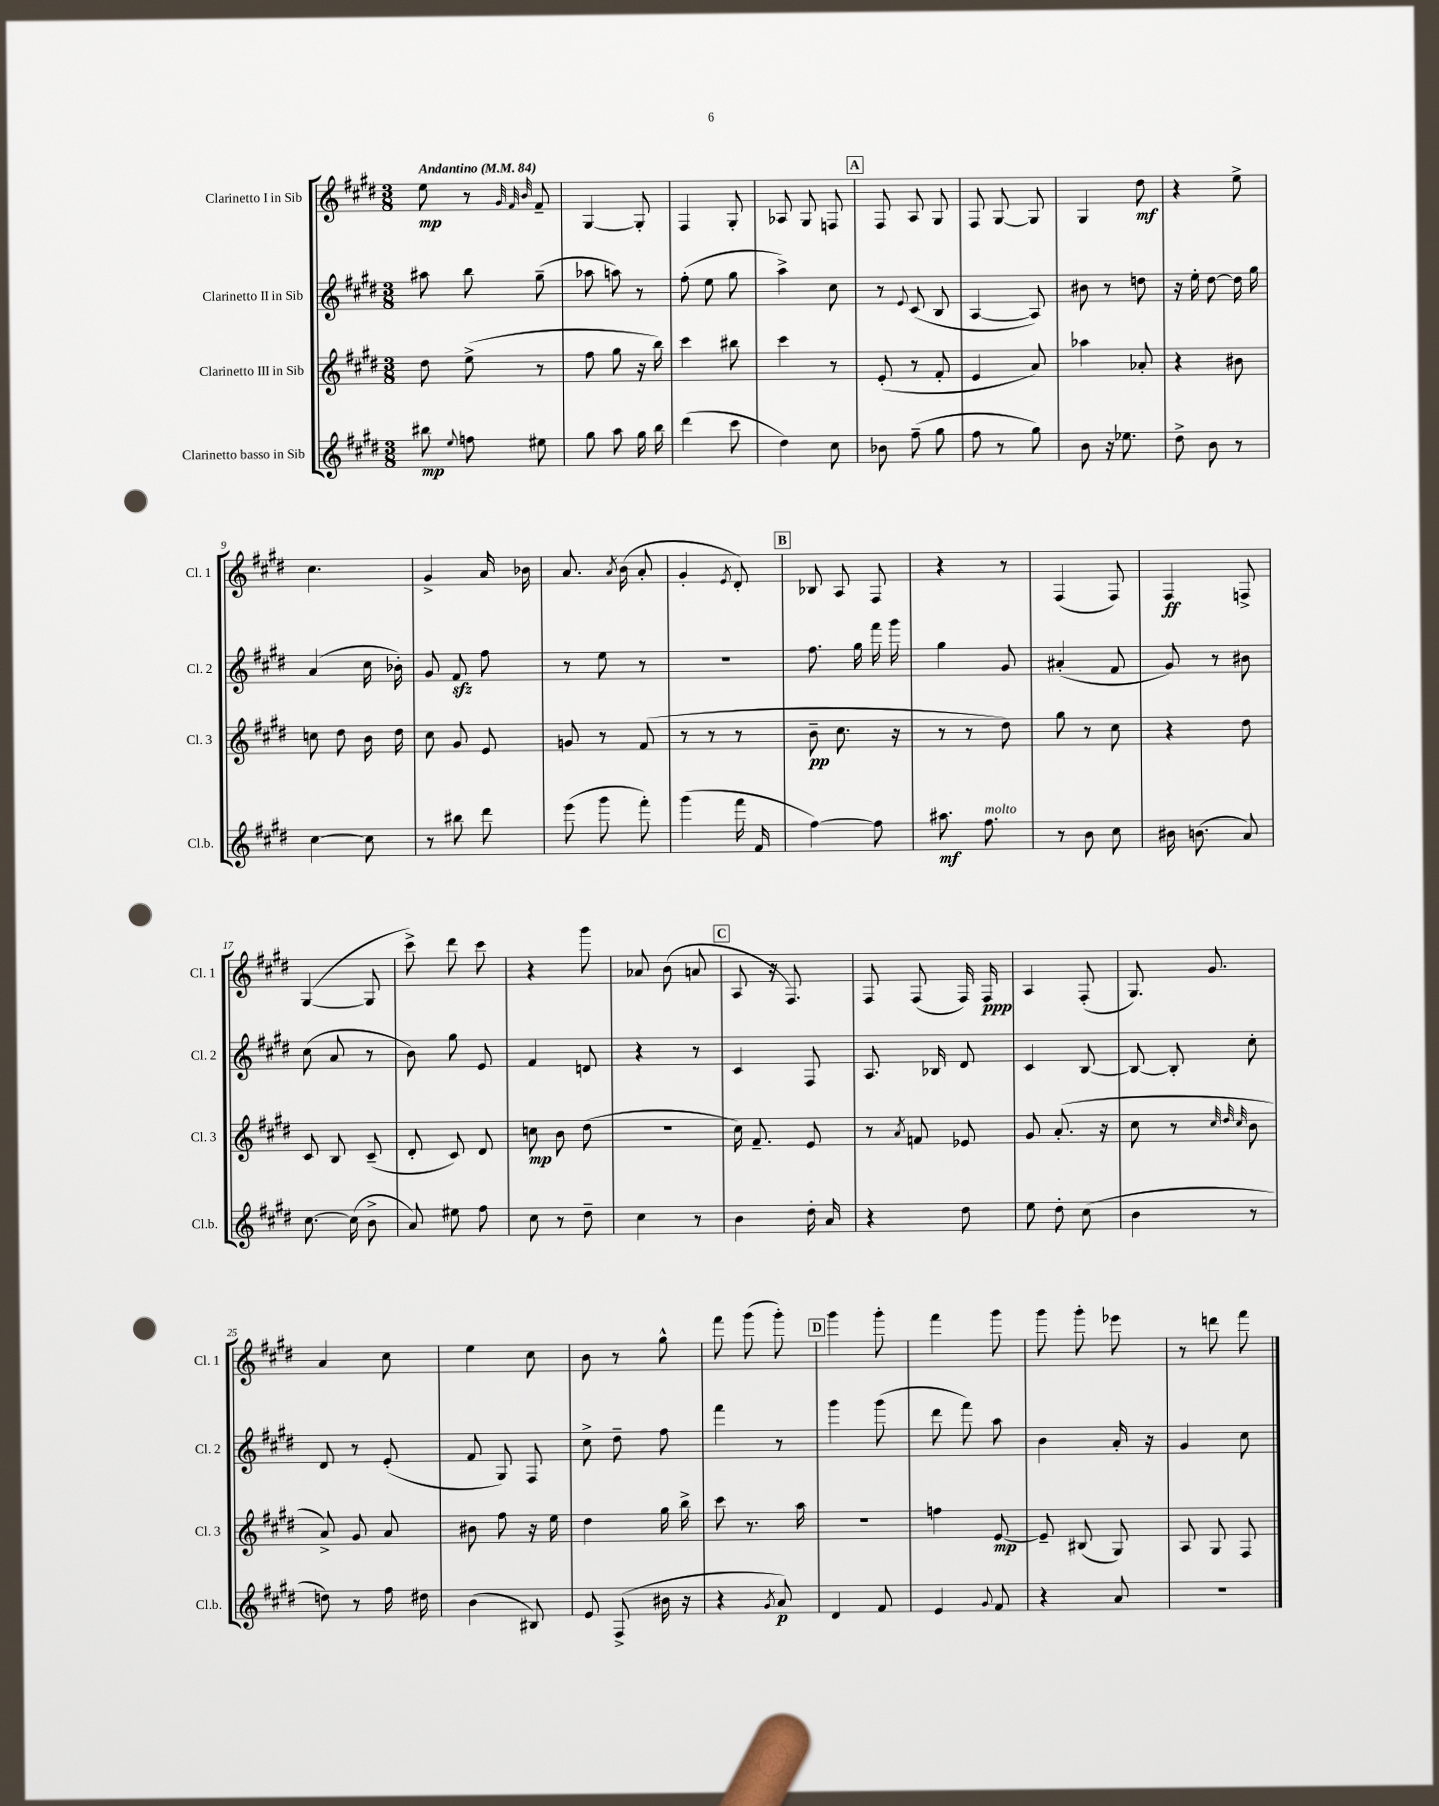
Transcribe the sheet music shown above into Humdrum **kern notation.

**kern	**kern	**kern	**kern
*staff4	*staff3	*staff2	*staff1
*clefG2	*clefG2	*clefG2	*clefG2
*k[f#c#g#d#]	*k[f#c#g#d#]	*k[f#c#g#d#]	*k[f#c#g#d#]
*M3/8	*M3/8	*M3/8	*M3/8
*MM84	*MM84	*MM84	*MM84
8bb#	8dd#	8aa#	8ee
8qqee	.	.	.
8ff	(8ee^	8bb	8r
.	.	.	32qqg#
.	.	.	32qqf#
.	.	.	32qqb
8ee#	8r	(8gg#~	8f#~
=	=	=	=
8gg#	8ff#	8aa-	[4G#
8aa	8gg#	8aa)	.
16gg#	16r	8r	8G#']
16bb	16bb)	.	.
=	=	=	=
(4ddd#	4ccc#	(8ff#'	4F#
.	.	8ee	.
8ccc#	8bb#	8gg#	8G#'
=	=	=	=
4dd#)	4ccc#	4aa^)	8A-
.	.	.	8G#
8cc#	8r	8cc#	8F
=	=	=	=
8b-	(8e'	8r	8F#
.	.	8qqe	.
(8ff#~	8r	(8c#	8A
8gg#	8f#'	8B	8G#
=	=	=	=
8ff#	4e	[4A	8F#
8r	.	.	[8G#
8gg#)	8a)	8A])	8G#]
=	=	=	=
8b	4aa-	8b#	4G#
16r	.	8r	.
8.ee-	.	.	.
.	8a-'	8dd	8dd#
=	=	=	=
8dd#^	4r	16r	4r
.	.	16ee'	.
8b	.	[8dd#	.
8r	8b#	16dd#]	8ee^
.	.	16gg#	.
=	=	=	=
[4cc#	8cc	(4a	4.cc#
.	8dd#	.	.
8cc#]	16b	16cc#	.
.	16dd#	16b-')	.
=	=	=	=
8r	8cc#	8g#	4g#^
8bb#	8g#	8f#	.
8ddd#	8e	8ff#	16a
.	.	.	16b-
=	=	=	=
(8eee	8g	8r	8.a
8ggg#	8r	8ee	.
.	.	.	8qa
.	.	.	(16b
8fff#')	(8f#	8r	8a'
=	=	=	=
(4ggg#	8r	4.r	4g#'
.	8r	.	.
.	.	.	8qe
16fff#	8r	.	8d#')
16f#	.	.	.
=	=	=	=
[4ff#)	8b~	8.ff#	8B-
.	8.cc#	.	8A
.	.	16gg#	.
8ff#]	.	16fff#	8F#
.	16r	16ggg#	.
=	=	=	=
8.aa#	8r	4gg#	4r
.	8r	.	.
8.ff#	.	.	.
.	8dd#)	8g#	8r
=	=	=	=
8r	8gg#	(4a#'	(4F#
8b	8r	.	.
8cc#	8cc#	8f#	8F#)
=	=	=	=
16b#	4r	8g#)	4F#
(8.b	.	.	.
.	.	8r	.
8a)	8dd#	8b#	8F^
=	=	=	=
[8.cc#	8c#	(8cc#	([4G#
.	8B	8a	.
(16cc#]	.	.	.
8b^	(8c#~	8r	8G#]
=	=	=	=
8a)	8d#'	8b)	8ccc#^)
8ee#	8c#)	8gg#	8ddd#
8ff#	8d#	8e	8ccc#
=	=	=	=
8cc#	8cc	4f#	4r
8r	8b	.	.
8dd#~	(8dd#	8d	8ggg#
=	=	=	=
4cc#	4.r	4r	8a-
.	.	.	(8b
8r	.	8r	8a
=	=	=	=
4b	16cc#)	4c#	8A
.	8.f#~	.	.
.	.	.	16r
.	.	.	8.F#)
16dd#'	8e	8F#	.
16a	.	.	.
=	=	=	=
4r	8r	8.A	8F#
.	8qa	.	.
.	8f	.	(8F#
.	.	16B-	.
8dd#	8e-	8d#	16F#)
.	.	.	16F#
=	=	=	=
8ee	8g#	4c#	4A
8dd#'	(8.a'	.	.
(8cc#	.	[8B	(8F#'
.	16r	.	.
=	=	=	=
4b	8cc#	8B_	8.G#)
.	8r	8B']	.
.	.	.	8.g#
.	32qqcc#	.	.
.	32qqdd#	.	.
.	32qqcc#	.	.
8r	8b	8cc#'	.
=	=	=	=
8dd)	8a^)	8d#	4a
8r	8g#	8r	.
16ff#	8a	(8e'	8cc#
16dd#	.	.	.
=	=	=	=
(4b	8b#	8f#	4ee
.	8ff#	8G#)	.
8B#)	16r	8F#	8cc#
.	16ee	.	.
=	=	=	=
8e	4dd#	8cc#^	8b
(8F#^	.	8dd#~	8r
16b#	16gg#	8ff#	8gg#^^
16r	16bb^	.	.
=	=	=	=
4r	8ccc#	4fff#	8fff#
.	8.r	.	(8ggg#
8qg#	.	.	.
8a)	.	8r	8ggg#')
.	16aa	.	.
=	=	=	=
4d#	4.r	4ggg#	4ggg#
8f#	.	(8ggg#	8ggg#'
=	=	=	=
4e	4ff	8ddd#	4fff#
.	.	8fff#)	.
8qqg#	.	.	.
8f#	[8e	8aa	8ggg#
=	=	=	=
4r	8e~]	4b	8ggg#
.	(8B#	.	8ggg#'
8a	8G#)	16a'	8eee-
.	.	16r	.
=	=	=	=
4.r	8A	4g#	8r
.	8G#	.	8ddd
.	8F#	8cc#	8fff#
==	==	==	==
*-	*-	*-	*-
